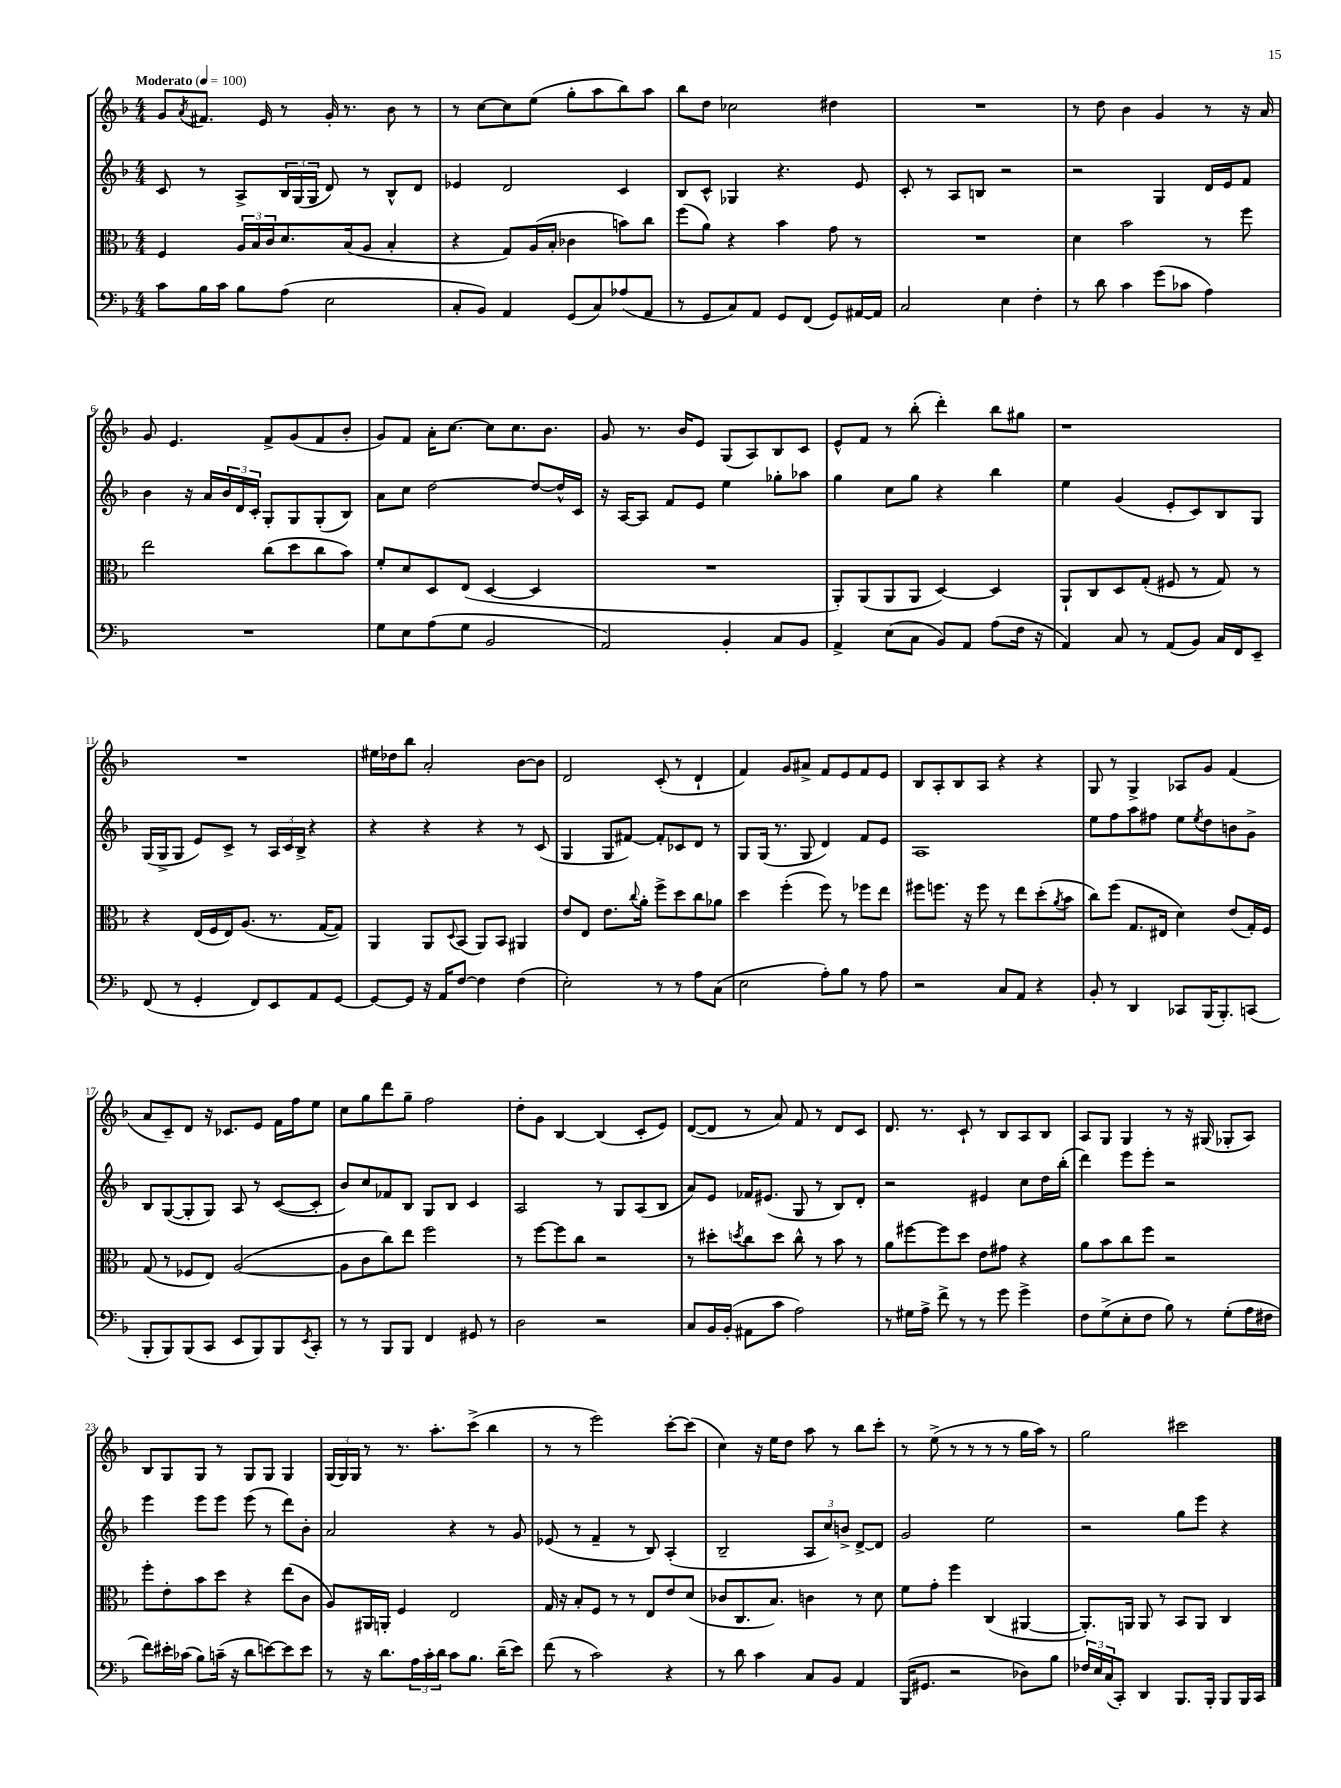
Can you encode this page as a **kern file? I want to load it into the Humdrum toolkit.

**kern	**kern	**kern	**kern
*staff4	*staff3	*staff2	*staff1
*clefF4	*clefC3	*clefG2	*clefG2
*k[b-]	*k[b-]	*k[b-]	*k[b-]
*M4/4	*M4/4	*M4/4	*M4/4
*MM100	*MM100	*MM100	*MM100
8c	4F	8c	8g
.	.	.	8qa
16B-	.	8r	8.f#
16c	.	.	.
8B-	24A	8A^	.
.	24B-	.	.
.	.	.	16e
.	24c	.	.
(8A	8.d	24B-	8r
.	.	(24G	.
.	.	24G	.
2E	.	8d)	16g'
.	(16B-	.	8.r
.	8A	8r	.
.	4B-'	8B-^^	8b-
.	.	8d	8r
=	=	=	=
8C'	4r	4e-	8r
8BB-)	.	.	[8cc
4AA	8G)	2d	8cc]
.	(16A	.	(8ee
.	16B-'	.	.
(8GG	4c-	.	8gg'
8C)	.	.	8aa
(8A-	8b)	4c	8bb-)
8AA	8cc	.	8aa
=	=	=	=
8r	(8ff	8B-	8bb-
8GG	8a)	8c^^	8dd
8C)	4r	4G-	2cc-
8AA	.	.	.
8GG	4b-	4.r	.
(8FF	.	.	.
8GG)	8g	.	4dd#
[16AA#	8r	8e	.
16AA#]	.	.	.
=	=	=	=
2C	1r	8c'	1r
.	.	8r	.
.	.	8A	.
.	.	8B	.
4E	.	2r	.
4F'	.	.	.
=	=	=	=
8r	4d	2r	8r
8d	.	.	8dd
4c	2b-	.	4b-
(8g	.	4G	4g
8c-	.	.	.
4A)	8r	16d	8r
.	.	16e	.
.	8ff	8f	16r
.	.	.	16a
=	=	=	=
1r	2ee	4b-	8g
.	.	.	4.e
.	.	16r	.
.	.	16a	.
.	.	24b-	.
.	.	24d	.
.	.	24c'	.
.	(8cc	8G'	8f^
.	8dd	8G	(8g
.	8cc	(8G'	8f
.	8b-)	8B-)	8b-'
=	=	=	=
8G	8f'	8a	8g)
8E	8d	8cc	8f
(8A	8D	[2dd	16a'
.	.	.	[8.cc
8G	(8E	.	.
2BB-	[4D	.	8cc]
.	.	.	8.cc
.	4D]	8dd_	.
.	.	.	8.b-
.	.	16dd^^]	.
.	.	16c	.
=	=	=	=
2AA)	1r	16r	8g
.	.	[16A	.
.	.	8A]	8.r
.	.	8f	.
.	.	.	16b-
.	.	8e	8e
4BB-'	.	4ee	(8G
.	.	.	8A)
8C	.	8gg-'	8B-
8BB-	.	8aa-	8c
=	=	=	=
4AA^	8AA')	4gg	8e^^
.	(8AA	.	8f
(8E	8AA	8cc	8r
8C	8AA	8gg	(8bb-'
8BB-)	[4D)	4r	4ddd')
8AA	.	.	.
(8A	4D]	4bb-	8bb-
16F	.	.	8gg#
16r	.	.	.
=	=	=	=
4AA)	8AA`	4ee	1r
.	8C	.	.
8C	8D	(4g	.
8r	(8G'	.	.
(8AA	8F#	8e'	.
8BB-)	8r	8c)	.
16C	8G)	8B-	.
16FF	.	.	.
8EE~	8r	8G	.
=	=	=	=
(8FF	4r	(16G	1r
.	.	16G^	.
8r	.	8G	.
4GG'	(16E	8e)	.
.	16F	.	.
.	16E)	8c^	.
.	(8.A	.	.
8FF)	.	8r	.
8EE	8.r	24A	.
.	.	24c	.
.	.	24B-^	.
8AA	.	4r	.
.	[16G	.	.
[8GG	8G])	.	.
=	=	=	=
8GG_	4AA	4r	16ee#
.	.	.	16dd-
8GG]	.	.	8bb-
16r	8AA	4r	2a'
16AA	.	.	.
.	8qqD	.	.
[8F	(8BB-	.	.
4F]	8AA)	4r	.
.	8BB-	.	.
(4F	4AA#	8r	[8b-
.	.	(8c	8b-]
=	=	=	=
2E')	8e	4G	2d
.	8E	.	.
.	8.e	8G	.
.	.	[8f#)	.
.	8qqcc	.	.
.	16a'	.	.
8r	8ff^	8f#']	(8c'
8r	8dd	8c-	8r
8A	8cc	8d	4d`
(8C	8a-	8r	.
=	=	=	=
2E	4dd	8G	4f)
.	.	(16G	.
.	.	8.r	.
.	(4ff'	.	8g
.	.	8G	8a#^
8A')	8ff)	4d)	8f
8B-	8r	.	8e
8r	8ff-	8f	8f
8A	8ee	8e	8e
=	=	=	=
2r	8ff#	1A	8B-
.	8.ff	.	8A'
.	.	.	8B-
.	16r	.	.
.	8ff	.	8A
8C	8r	.	4r
8AA	8ee	.	.
4r	(8dd'	.	4r
.	8qa	.	.
.	8b-	.	.
=	=	=	=
8BB-'	8cc)	8ee	8G
8r	(8ff	8ff	8r
4DD	8.G	8aa	4G^
.	.	8ff#	.
.	16E#	.	.
8CC-	4d)	8ee	8A-
.	.	8qee	.
(16BBB-	.	8dd	8g
8.BBB-')	.	.	.
.	(8e	8b	(4f
(8CC	16G')	8g^	.
.	16F	.	.
=	=	=	=
8BBB-'	(8G	8B-	8a
8BBB-)	8r	([8G	8c~)
(8BBB-	8F-	8G']	8d
8CC	8E)	8G)	16r
.	.	.	8.c-
8EE	([2A	8A	.
8BBB-)	.	8r	8e
8BBB-	.	([8c	16f
.	.	.	16ff
8qEE	.	.	.
8CC'	.	8c']	8ee
=	=	=	=
8r	8A]	8b-)	8cc
8r	8c	8cc	8gg
8BBB-	8cc)	8f-	8ddd
8BBB-	8ee	8B-	8gg~
4FF	2ff	8G	2ff
.	.	8B-	.
8GG#	.	4c	.
8r	.	.	.
=	=	=	=
2D	8r	2A	8dd'
.	[8ff	.	8g
.	8ff]	.	[4B-
.	8cc	.	.
2r	2r	8r	(4B-]
.	.	8G	.
.	.	(8A	8c'
.	.	8B-	8e)
=	=	=	=
8C	8r	8a)	([8d
16BB-	8dd#'	8e	8d]
(16BB-'	.	.	.
.	8qdd	.	.
8AA#	8cc	16f-	8r
.	.	(8.e#	.
8c	8dd	.	8a)
2A)	8cc^^	8G	8f
.	8r	8r	8r
.	8b-	8B-)	8d
.	8r	8d'	8c
=	=	=	=
8r	8a	2r	8.d
16G#	[8ff#	.	.
16A^	.	.	8.r
8f^	8ff#]	.	.
8r	8dd	.	8c`
8r	8e	4e#	8r
8g	8g#	.	8B-
4g^	4r	8cc	8A
.	.	16dd	8B-
.	.	(16bb-'	.
=	=	=	=
8F	8a	4ddd)	8A
(8G^	8b-	.	8G
8E'	8cc	8eee	4G
8F	8ff	8eee'	.
8B-)	2r	2r	8r
8r	.	.	16r
.	.	.	(16G#
(8G'	.	.	8G-'
16A	.	.	8A)
16F#	.	.	.
=	=	=	=
8f)	8ff'	4eee	8B-
16e#'	8e'	.	8G
(16c-	.	.	.
8B-)	8b-	8eee	8G
(16c~	8dd	8eee	8r
16r	.	.	.
8d	4r	(8eee	8G
[8e)	.	8r	8G
8e]	(8ee	8ddd)	4G
8e	8c	8b-'	.
=	=	=	=
8r	8A)	2a	(24G
.	.	.	24G)
.	.	.	24G
16r	16AA#	.	8r
8.d	16AA'	.	.
.	4F	.	8.r
24A	.	.	.
24c'	.	.	.
.	.	.	8.aa'
24d	.	.	.
8c	2E	4r	.
8.B-	.	.	(8ccc^
.	.	8r	4bb-
(16d~	.	.	.
8e)	.	8g	.
=	=	=	=
(8f	16G	(8e-	8r
.	16r	.	.
8r	8B-'	8r	8r
2c)	8F	4f~	2eee)
.	8r	.	.
.	8r	8r	.
.	8E	8B-)	.
4r	8e	(4A'	[8ccc'
.	(8d	.	(8ccc]
=	=	=	=
8r	8c-	2B-~	4cc)
8d	8.C	.	.
4c	.	.	16r
.	8.B-)	.	16ee
.	.	.	8dd
8C	4c	12A	8aa
.	.	12cc)	.
8BB-	.	.	8r
.	.	12b^	.
4AA	8r	[8d^	8bb-
.	8d	8d]	8ccc'
=	=	=	=
(16BBB-	8f	2g	8r
8.GG#	.	.	.
.	8g'	.	(8ee^
2r	4ff	.	8r
.	.	.	8r
.	(4C	2ee	8r
.	.	.	8r
8D-)	[4AA#	.	16gg
.	.	.	16aa)
8B-	.	.	8r
=	=	=	=
24F-	8.AA#'])	2r	2gg
24E	.	.	.
(24C	.	.	.
8CC')	.	.	.
.	16AA	.	.
4DD	8AA	.	.
.	8r	.	.
8.BBB-	8BB-	8gg	2ccc#
.	8AA	8eee	.
16BBB-'	.	.	.
8BBB-	4C	4r	.
16BBB-	.	.	.
16CC	.	.	.
==	==	==	==
*-	*-	*-	*-
